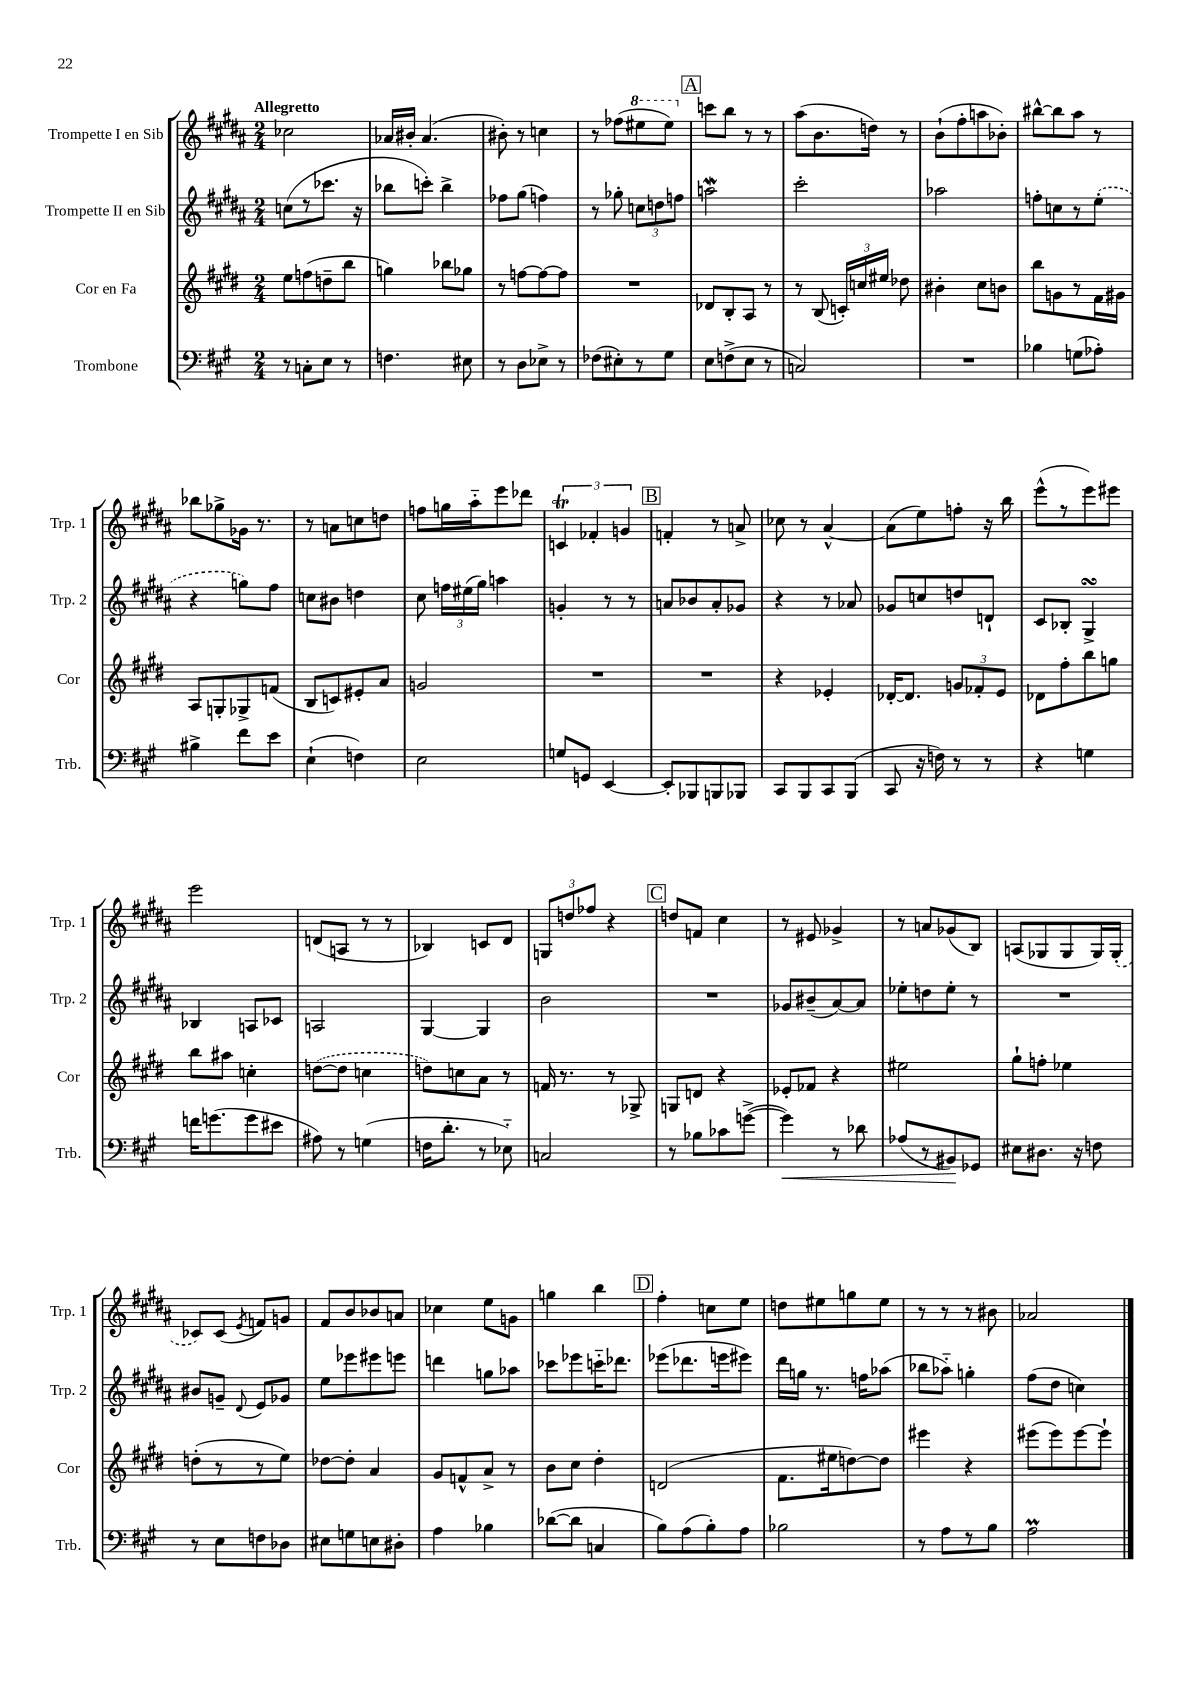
<<
\new StaffGroup <<
\new Staff = "s0" \with { instrumentName = "Trompette I en Sib" shortInstrumentName = "Trp. 1" } {
    \clef treble \key b \major \numericTimeSignature \time 2/4 \tempo "Allegretto"
    \autoBeamOff ces''2 |
    aes'16[ bis'16]-. aes'4.( |
    bis'8-.) r8 c''4 |
    r8 fes''8[( \ottava #1 eis'''8 eis'''8]) \ottava #0 |
    \mark \markup { \box "A" } c'''8[ b''8] r8 r8 |
    ais''8[( b'8. d''16]) r8 |
    b'8[-!( fis''8-. a''8 bes'8]-.) |
    bis''8[~-^ bis''8 ais''8] r8 |
    bes''8[ ges''8-> ges'16] r8. |
    r8 a'8[ c''8 d''8] |
    f''8[ g''16 ais''16-_ e'''8 des'''8] |
    \tuplet 3/2 { c'4\trill fes'4-. g'4 } |
    \mark \markup { \box "B" } f'4-. r8 a'8-> |
    ces''8 r8 ais'4~-^ |
    ais'8[( e''8) f''8]-. r16 b''16 |
    e'''8[-^( r8 e'''8) eis'''8] |
    e'''2 |
    d'8[( a8] r8 r8 |
    bes4) c'8[ dis'8] |
    \tuplet 3/2 { g8[ d''8 fes''8] } r4 |
    \mark \markup { \box "C" } d''8[ f'8] cis''4 |
    r8 eis'8 ges'4-> |
    r8 a'8[ ges'8( b8]) |
    a8[( ges8 ges8 ges16) \once \slurDashed ges16]-.( |
    ces'8[) ces'8]( \acciaccatura { e'8 } f'8[) g'8] |
    fis'8[ b'8 bes'8 a'8] |
    ces''4 e''8[ g'8] |
    g''4 b''4 |
    \mark \markup { \box "D" } fis''4-. c''8[ e''8] |
    d''8[ eis''8 g''8 eis''8] |
    r8 r8 r8 bis'8 |
    aes'2 \bar "|." |
}
\new Staff = "s1" \with { instrumentName = "Trompette II en Sib" shortInstrumentName = "Trp. 2" } {
    \clef treble \key b \major \numericTimeSignature \time 2/4
    \autoBeamOff c''8[( r8 ces'''8.] r16 |
    bes''8[ c'''8]-.) bes''4-> |
    fes''8[ gis''8]( f''4) |
    r8 ges''8-. \tuplet 3/2 { c''8[ d''8 f''8] } |
    \mark \markup { \box "A" } a''2\mordent |
    cis'''2-. |
    aes''2 |
    f''8[-. c''8 r8 \once \slurDashed e''8]-.( |
    r4 g''8[) fis''8] |
    c''8[ bis'8] d''4 |
    cis''8 \tuplet 3/2 { f''16[ eis''16( gis''16]) } a''4 |
    g'4-. r8 r8 |
    \mark \markup { \box "B" } a'8[ bes'8 a'8-. ges'8] |
    r4 r8 aes'8 |
    ges'8[ c''8 d''8 d'8]-! |
    cis'8[ bes8]-. gis4->\turn |
    bes4 a8[ ces'8] |
    a2 |
    gis4~ gis4 |
    b'2 |
    \mark \markup { \box "C" } R2 |
    ges'8[ bis'8--( ais'8~) ais'8] |
    ees''8[-. d''8 ees''8]-. r8 |
    R2 |
    bis'8[ g'8]-- \appoggiatura { dis'8 } e'8[ ges'8] |
    e''8[ ees'''8 eis'''8 e'''8] |
    d'''4 g''8[ aes''8] |
    ces'''8[ ees'''8 c'''16-_ des'''8.] |
    \mark \markup { \box "D" } ees'''8[( des'''8. e'''16 eis'''8]) |
    dis'''16[ g''16] r8. f''16[ aes''8]( |
    bes''8[ aes''8]-_) g''4-. |
    fis''8[( dis''8] c''4) \bar "|." |
}
\new Staff = "s2" \with { instrumentName = "Cor en Fa" shortInstrumentName = "Cor" } {
    \clef treble \key e \major \numericTimeSignature \time 2/4
    \autoBeamOff e''8[ f''8( d''8-- b''8] |
    g''4) bes''8[ ges''8] |
    r8 f''8[~ f''8~ f''8] |
    R2 |
    \mark \markup { \box "A" } des'8[ b8-. a8] r8 |
    r8 b8( \tuplet 3/2 { c'16[-.) c''16 eis''16] } des''8 |
    bis'4-. cis''8[ b'8] |
    b''8[ g'8 r8 fis'16 gis'16] |
    a8[ g8-. ges8-> f'8]( |
    b8[ c'8) eis'8-. a'8] |
    g'2 |
    R2 |
    \mark \markup { \box "B" } R2 |
    r4 ees'4-. |
    des'16[~-. des'8.] \tuplet 3/2 { g'8[ fes'8-. e'8] } |
    des'8[ fis''8-. b''8 g''8] |
    b''8[ ais''8] c''4-. |
    \once \slurDashed d''8[~( d''8] c''4 |
    d''8[) c''8 a'8] r8 |
    f'16 r8. r8 ges8-> |
    \mark \markup { \box "C" } g8[ d'8] r4 |
    ees'8[-. fes'8] r4 |
    eis''2 |
    gis''8[-! f''8]-. ees''4 |
    d''8[-.( r8 r8 e''8]) |
    des''8[~ des''8]-. a'4 |
    gis'8[ f'8-^ a'8]-> r8 |
    b'8[ cis''8] dis''4-. |
    \mark \markup { \box "D" } d'2( |
    fis'8.[ eis''16 d''8~) d''8] |
    eis'''4 r4 |
    eis'''8[( eis'''8) eis'''8~ eis'''8]-! \bar "|." |
}
\new Staff = "s3" \with { instrumentName = "Trombone" shortInstrumentName = "Trb." } {
    \clef bass \key a \major \numericTimeSignature \time 2/4
    \autoBeamOff r8 c8[-. e8] r8 |
    f4. eis8 |
    r8 d8[ ees8]-> r8 |
    fes8[( eis8-.) r8 gis8] |
    \mark \markup { \box "A" } e8[ f8->( e8] r8 |
    c2) |
    R2 |
    bes4 g8[( aes8]-.) |
    bis4-> fis'8[ e'8] |
    e4-!( f4) |
    e2 |
    g8[ g,8] e,4~ |
    \mark \markup { \box "B" } e,8[-. bes,,8 b,,8 bes,,8] |
    cis,8[ b,,8 cis,8 b,,8]( |
    cis,8 r16 f16) r8 r8 |
    r4 g4 |
    f'16[ g'8.( g'8 eis'8] |
    ais8) r8 g4( |
    f16[ d'8.]-. r8 ees8-_) |
    c2 |
    \mark \markup { \box "C" } r8 bes8[ ces'8 g'8]~->( |
    g'4\<) r8 des'8 |
    aes8[( r8 bis,8\!) ges,8] |
    eis8[ dis8.] r16 f8 |
    r8 e8[ f8 des8] |
    eis8[ g8 e8 dis8]-. |
    a4 bes4 |
    des'8[~( des'8] c4 |
    \mark \markup { \box "D" } b8[) a8( b8-.) a8] |
    bes2 |
    r8 a8[ r8 b8] |
    a2\prall \bar "|." |
}
>>
>>
\layout { \context { \Score \remove "Bar_number_engraver" } }
